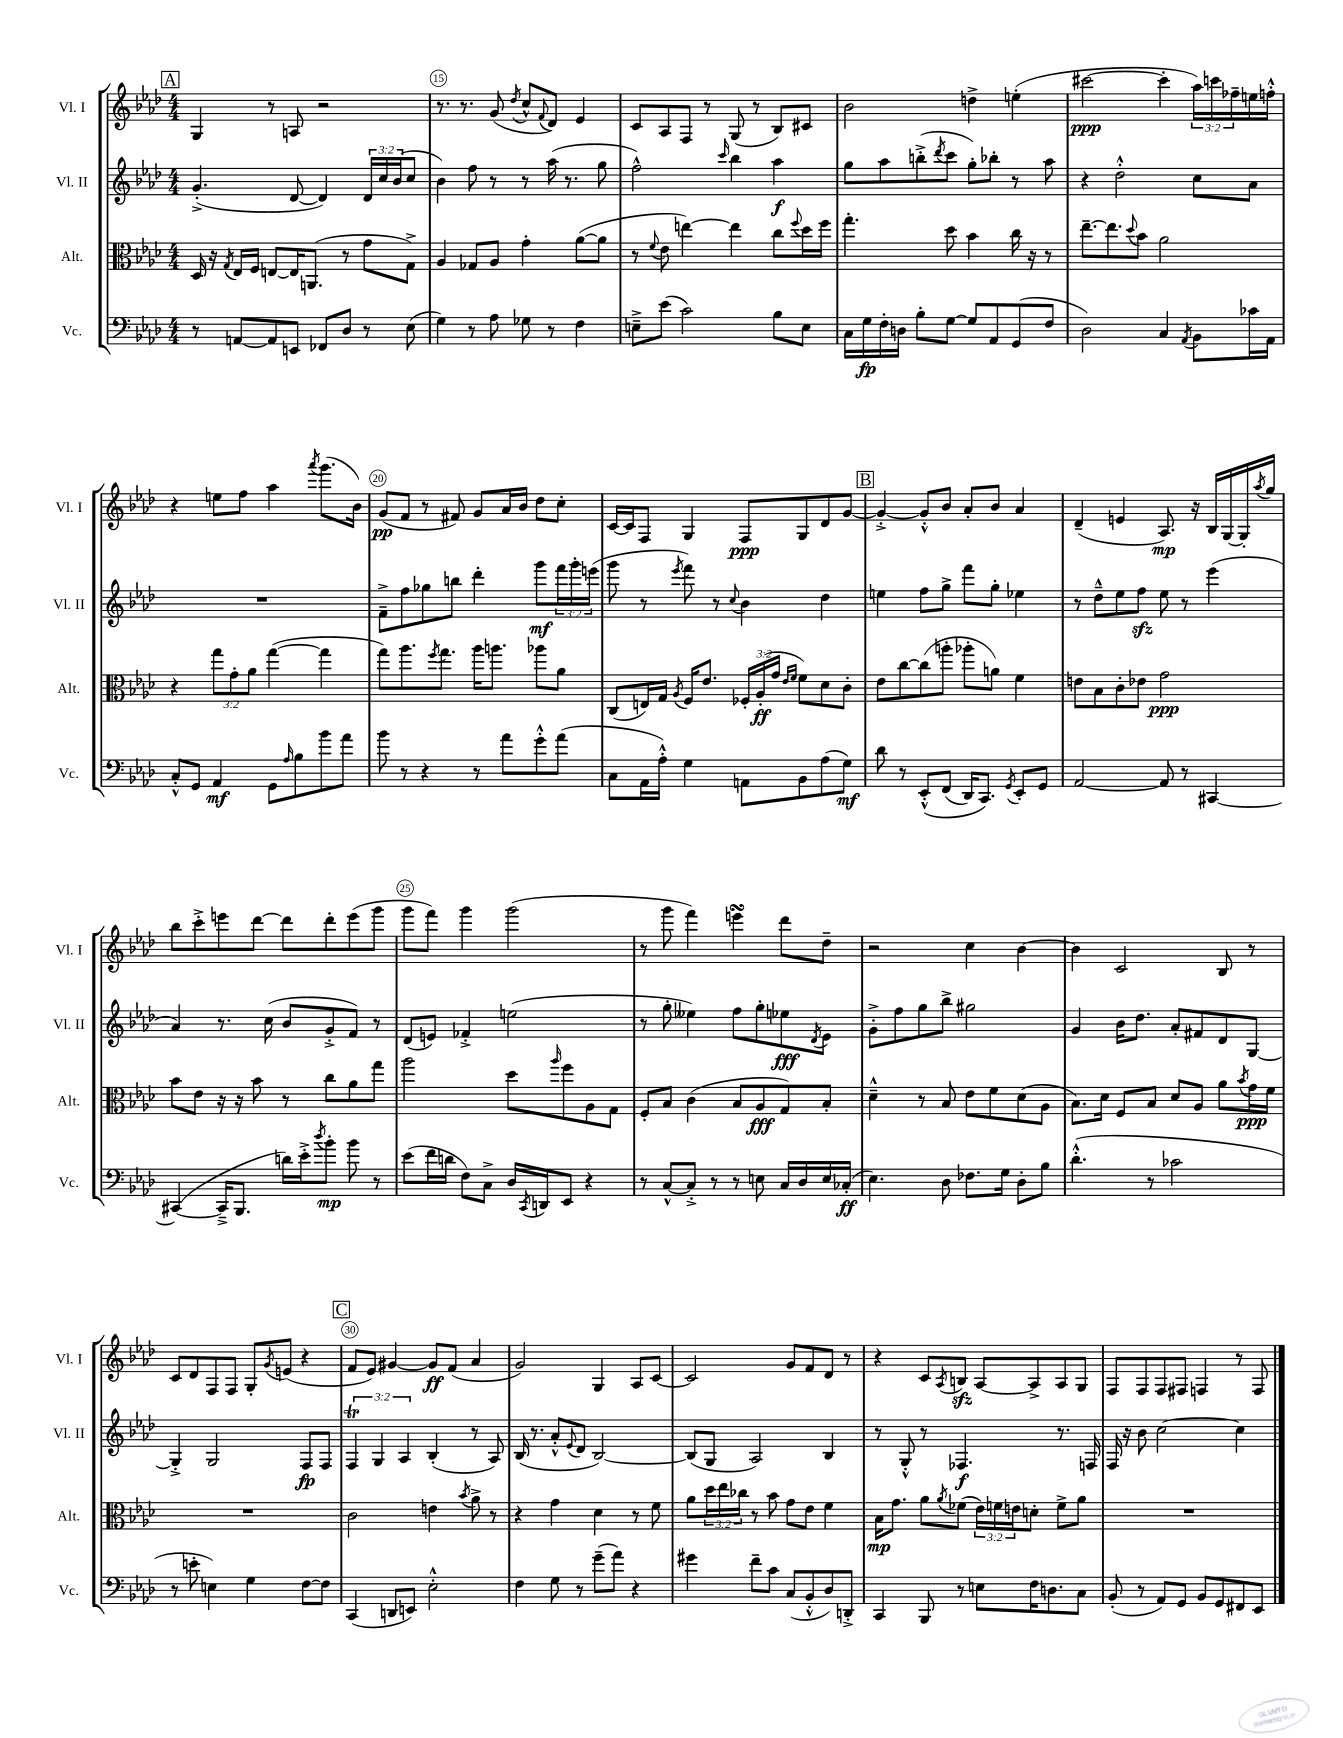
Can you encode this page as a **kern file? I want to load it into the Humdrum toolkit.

**kern	**kern	**kern	**kern
*staff4	*staff3	*staff2	*staff1
*clefF4	*clefC3	*clefG2	*clefG2
*k[b-e-a-d-]	*k[b-e-a-d-]	*k[b-e-a-d-]	*k[b-e-a-d-]
*M4/4	*M4/4	*M4/4	*M4/4
8r	16D-	(4.g'^	4G
.	16r	.	.
.	8qG	.	.
[8AA	16E-	.	.
.	16F	.	.
8AA]	[8E	.	8r
8EE	16E]	[8d-	8A
.	(8.AA	.	.
8FF-	.	4d-])	2r
8D-	8r	.	.
8r	8g	24d-	.
.	.	24cc	.
.	.	(24b-	.
(8E-	8G^)	8cc	.
=	=	=	=
4G)	4A-	4b-)	8.r
.	.	.	8.r
8r	8G-	8ff	.
8A-	8A-	8r	(8g
.	.	.	8qdd-
8G-	4g'	8r	8cc^^
.	.	.	8qqf
8r	.	(16aa-	8d-)
.	.	8.r	.
4F	([8a-	.	4e-
.	8a-]	8gg	.
=	=	=	=
8E~^	8r	2ff^^)	8c
.	8qqf	.	.
(8e-	8e-	.	8A-
2c)	[4ee)	.	8F
.	.	.	8r
.	.	16qqccc	.
.	4ee]	4bb-	(8G
.	.	.	8r
8B-	8cc	4aa-	8B-)
.	8qqff	.	.
8E	16dd-	.	8c#
.	16ff	.	.
=	=	=	=
16C	4.gg'	8gg	2b-
16G	.	.	.
16F'	.	8aa-	.
16D	.	.	.
8B-'	.	(8bb'^	.
.	.	8qddd-	.
[8G	8dd-	8ccc	.
8G]	4b-	8gg')	4dd^
8AA-	.	8bb-'	.
(8GG	16cc	8r	(4ee'
.	16r	.	.
8F	8r	8aa-	.
=	=	=	=
2D-)	[8.ee-~	4r	[2ccc#
.	8.ee-]	.	.
.	.	2dd-'^^	.
.	8qqdd-	.	.
.	8b-	.	.
4C	2a-	.	4ccc#']
8qAA-	.	.	.
8BB-	.	8cc	24aa-)
.	.	.	24ccc
.	.	.	24ff-~
16c-	.	8a-	16ee
16AA-	.	.	16ff'^^
=	=	=	=
8C'^^	4r	1r	4r
8GG	.	.	.
4AA-	12gg	.	8ee
.	12g'	.	.
.	.	.	8ff
.	12a-	.	.
8GG	([4gg	.	4aa-
16qqA-	.	.	.
8B-	.	.	.
.	.	.	8qaaa-
8b-	4gg]	.	(8.ggg
8a-	.	.	.
.	.	.	16b-)
=	=	=	=
8b-	8gg)	8f~^	(8g
8r	8.aa-	8ff	8f
4r	.	8gg-	8r
.	8qff	.	.
.	8.gg	.	.
.	.	8bb	8f#)
8r	16aa-	4ddd-'	8g
.	8.aa	.	.
8a-	.	.	16a-
.	.	.	16b-
8g'^^	8aa-	8ggg	8dd-
(8a-	8a-	24fff	8cc'
.	.	24ggg'	.
.	.	(24eee	.
=	=	=	=
8C	(8C	8ggg	[16c
.	.	.	16c]
16AA-	16E)	8r	8F
16A-'^^)	16G	.	.
.	8qA-	8qeee-	.
4G	16F	8fff)	4G
.	8.e-	.	.
.	.	8r	.
.	.	8qqcc	.
8AA	24F-'	4b-	8F
.	(24A-'	.	.
.	24g	.	.
.	16qqe-	.	.
.	16qqf	.	.
8BB-	8f)	.	8G
(8A-	8d-	4dd-	8d-
8G)	8c'	.	[8g
=	=	=	=
8d-	8e-	4ee	4g'^_
8r	[8cc	.	.
&(8EE-'^^	(8cc]	8ff	8g'^^]
(8FF	8aa'	8gg^	8b-
16DD-)	8aa-'	8fff	8a-'
8.CC&)	.	.	.
.	8a)	8gg'	8b-
8qGG	.	.	.
8EE-'	4f	4ee-	4a-
8GG	.	.	.
=	=	=	=
[2AA-	8e	8r	(4d-~
.	8B-	8dd-~^^	.
.	8c'	8ee-	4e
.	8e-	8ff	.
8AA-]	2g	8ee-	8.A-)
8r	.	8r	.
.	.	.	16r
[4CC#	.	(4eee-	16B-
.	.	.	[16G
.	.	.	16G']
.	.	.	8qaa-
.	.	.	16gg
=	=	=	=
(4CC#_	8b-	4a-)	8bb-
.	8e-	.	8ccc'^
16CC#~^]	16r	8.r	8eee
8.BBB-	16r	.	.
.	8b-	.	[8ddd-
.	.	(16cc	.
16d)	8r	8b-	8ddd-]
16e-'^	.	.	.
8qdd-	.	.	.
8b-'	8cc	8g'^	8ddd-'
8b-	8a-	8f)	(8eee
8r	8gg	8r	8ggg
=	=	=	=
(8e-	2aa-	(8d-	8ggg
16f	.	8e)	8fff)
16d	.	.	.
8F)	.	4f-'^	4ggg
8C^	.	.	.
16D-	8dd-	(2ee	(2ggg
8qCC	.	.	.
16DD	.	.	.
.	16qqaa-	.	.
8EE-	8ff	.	.
4r	8A-	.	.
.	8G	.	.
=	=	=	=
8r	8F'	8r	8r
[8C^^	8B-	8gg'	8ggg
8C'^]	(4c	4ee--)	4fff)
8r	.	.	.
8r	8B-	8ff	4eee
8E	8A-	8gg'	.
16C	8G)	8ee-	8ddd-
16D-	.	.	.
.	.	8qd-	.
16E	8B-'	8e-	8dd-~
(16C-'	.	.	.
=	=	=	=
4.E-)	4d-~^^	8g'^	2r
.	.	8ff	.
.	8r	8gg	.
8D-	8B-	8bb-^	.
8.F-	8e-	2gg#	4cc
.	8f	.	.
16G	.	.	.
8D-'	(8d-	.	[4b-
8B-	8A-	.	.
=	=	=	=
(4.d-'^^	8.B-)	4g	4b-]
.	16d-	.	.
.	8F	16b-	2c
.	.	8.dd-	.
8r	8B-	.	.
2c-	8d-	8a-'	.
.	8A-	8f#	.
.	8a-	8d-	8B-
.	8qb-	.	.
.	16g	[8G	8r
.	16f	.	.
=	=	=	=
8r	1r	4G'^]	8c
8e'	.	.	8d-
4E)	.	2G	8F
.	.	.	8F
4G	.	.	8G'
.	.	.	8qg
.	.	.	(8e
[8F	.	8F	4r
8F]	.	8F	.
=	=	=	=
(4CC	2c	6F	8f
.	.	.	8e-)
.	.	6G	.
8DD	.	.	[4g#
.	.	6A-	.
8EE)	.	.	.
2E-'^^	4e	(4B-'	8g#]
.	.	.	(8f
.	8qb-	.	.
.	8a-^	8r	4a-
.	8r	8A-)	.
=	=	=	=
4F	4r	(16B-	2g)
.	.	8.r	.
8G	4g	8a-'^^	.
.	.	8qqe-	.
8r	.	8d-	.
(8g~	4d-	[2B-)	4G
8a-)	.	.	.
4r	8r	.	8A-
.	8f	.	[8c
=	=	=	=
4g#	8a-	(8B-]	2c]
.	24dd-	8G	.
.	24ee-	.	.
.	24cc-	.	.
8f~	8r	2A-)	.
8c	8b-	.	.
(8C	8g	.	8g
8BB-'^^	8e-	.	8f
8D-)	4f	4B-	8d-
8DD'^	.	.	8r
=	=	=	=
4CC	16B-	8r	4r
.	8.g	.	.
.	.	8G'^^	.
8BBB-	8a-	8r	8c
.	8qa-	.	8qA-
8r	(8f-	4.F-	8B
8E	24e-)	.	[8A-
.	24f	.	.
.	24e	.	.
16F	8d'	.	8A-^]
8.D	.	.	.
.	8f^	8.r	8A-
8C	8a-	.	8G
.	.	16F	.
=	=	=	=
(8BB-'	1r	16F	8F
.	.	16r	.
8r	.	8b-	8F
8AA-)	.	[2cc	8F
8GG	.	.	8F#
8BB-	.	.	4F
8GG	.	.	.
8FF#	.	4cc]	8r
8EE-	.	.	8F
==	==	==	==
*-	*-	*-	*-
